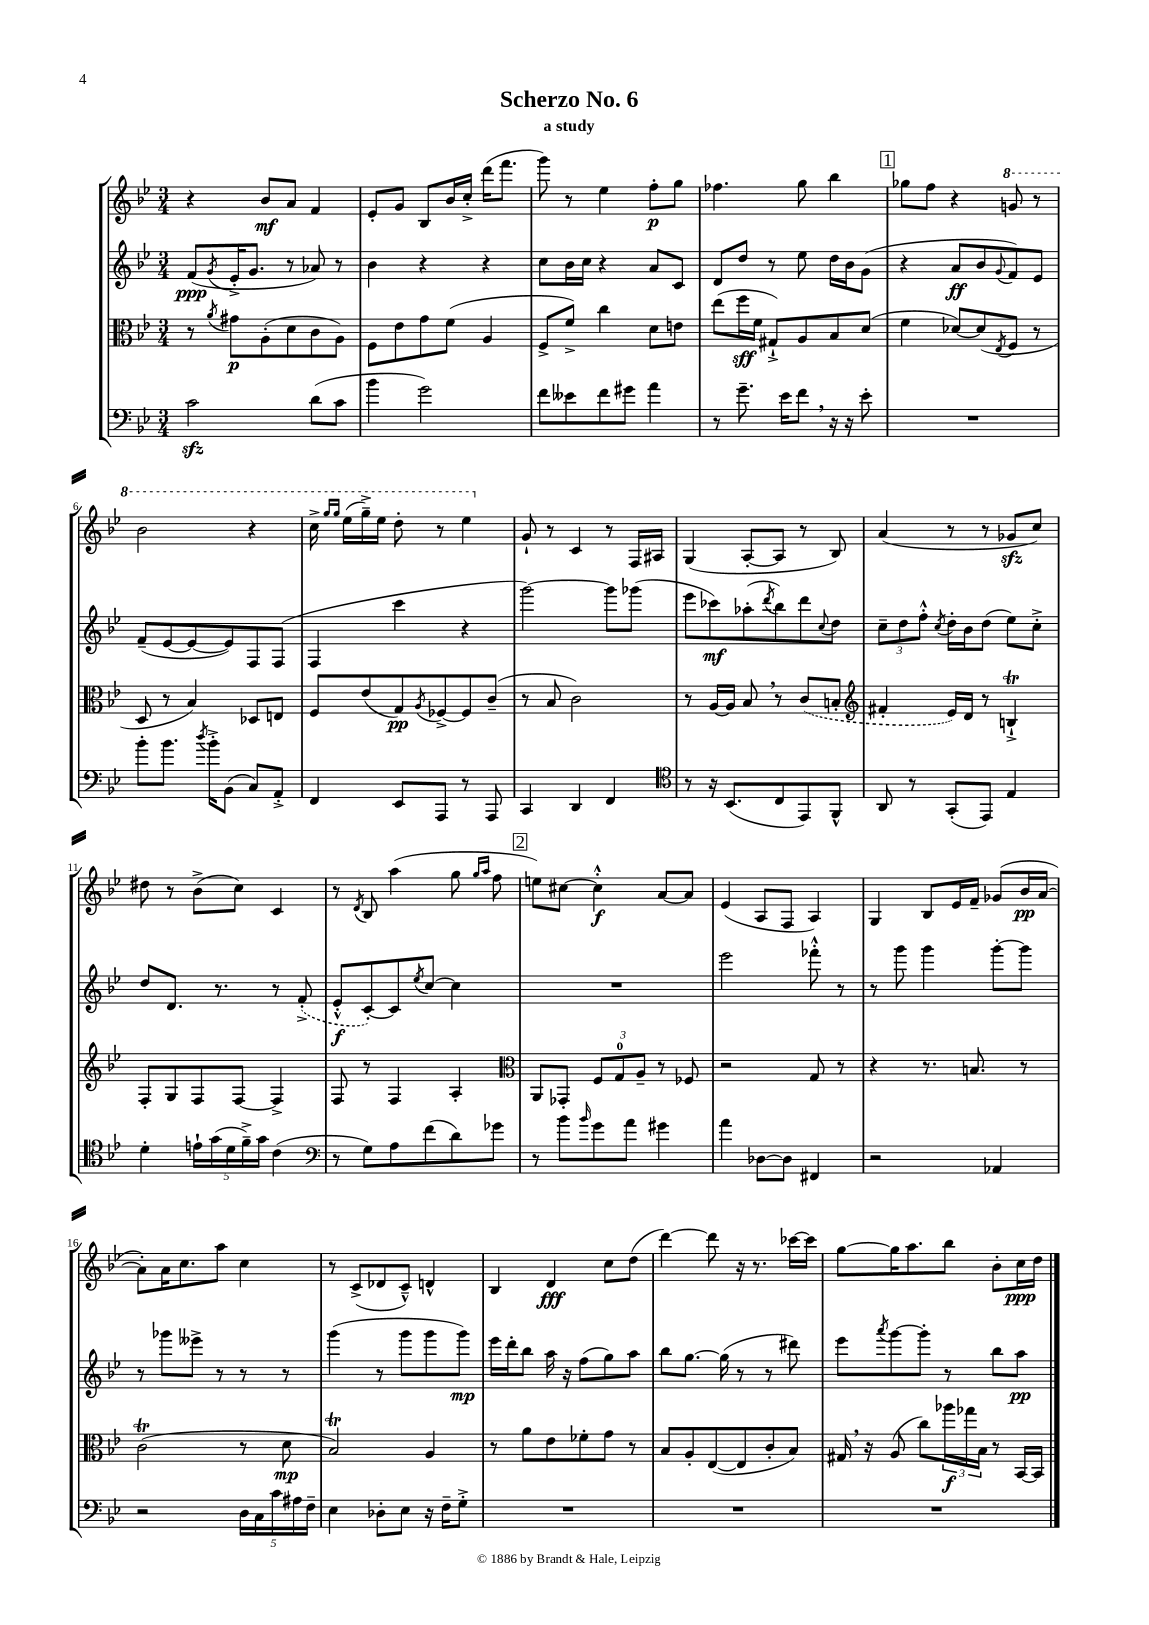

**kern	**kern	**dynam	**kern	**dynam	**kern	**dynam
*part4	*part3	*part3	*part2	*part2	*part1	*part1
*staff4	*staff3	*staff3	*staff2	*staff2	*staff1	*staff1
*clefF4	*clefC3	*	*clefG2	*	*clefG2	*
*k[b-e-]	*k[b-e-]	*	*k[b-e-]	*	*k[b-e-]	*
*M3/4	*M3/4	*	*M3/4	*	*M3/4	*
=1	=1	=1	=1	=1	=1	=1
2czz\	8r	.	(8f/L	ppp	4r	.
.	8qa/	.	8qg/	.	.	.
.	8g#X\L	p	16e-'^/K	.	.	.
.	.	.	8.g/J	.	.	.
.	(8A'\	.	.	.	8b-/L	mf
.	8d\	.	8r	.	8a/J	.
(8d\L	8c\	.	8a-X/)	.	4f/	.
8c\J	8A\J)	.	8r	.	.	.
=2	=2	=2	=2	=2	=2	=2
4b-\	8F\L	.	4b-\	.	8e-'/L	.
.	8e-\	.	.	.	8g/J	.
2g\)	8g\	.	4r	.	8B-/L	.
.	(8f\J	.	.	.	16b-/L	.
.	.	.	.	.	16cc'^/JJ	.
.	4A/	.	4r	.	(16ddd\KL	.
.	.	.	.	.	8.fff\J	.
=3	=3	=3	=3	=3	=3	=3
8f\L	8F^/L	.	8cc\L	.	8ggg\)	.
8e--X\	8f^/J)	.	16b-\L	.	8r	.
.	.	.	16cc\JJ	.	.	.
8f\	4cc\	.	4r	.	4ee-\	.
8g#X\J	.	.	.	.	.	.
4a\	8d\L	.	8a/L	.	8ff'\L	p
.	8en\J	.	8c/J	.	8gg\J	.
=4	=4	=4	=4	=4	=4	=4
8r	(8ee-\L	.	8d/L	.	4.ff-X\	.
8.g~\	16ff\L	sff	8dd/J	.	.	.
.	16f\JJ	.	.	.	.	.
.	8G#X`^/L)	.	8r	.	.	.
16e-\KL	.	.	.	.	.	.
8f,\J	8A/	.	8ee-\	.	8gg\	.
16r	8B-/	.	16dd\LL	.	4bb-\	.
16r	.	.	16b-\J	.	.	.
8e-'\	(8d/J	.	(8g\J	.	.	.
!!LO:REH:place=s1:t=1
=5	=5	=5	=5	=5	=5	=5
2.r	4f\	.	4r	.	8gg-X\L	.
.	.	.	.	.	8ff\J	.
.	[8d-X/L)	.	8a/L	ff	4r	.
.	(8d-/]	.	8b-/	.	.	.
.	8qE-/	.	8qqg/	.	.	.
*	*	*	*	*	*8va	*
.	8F/J	.	8f/)	.	8ggn/	.
.	8r	.	8e-/J	.	8r	.
!!LO:LB:g=z
=6	=6	=6	=6	=6	=6	=6
8b-'\L	8D/	.	(8f~/L	.	2bb-\	.
8.b-\J	8r	.	[8e-/	.	.	.
.	4B-/)	.	8e-/_	.	.	.
8qdd/	.	.	.	.	.	.
16b-'^\KL	.	.	.	.	.	.
(8BB-\J	.	.	8e-/])	.	.	.
8C/L)	8D-X/L	.	8F/	.	4r	.
8AA'^/J	8En/J	.	(8F/J	.	.	.
=7	=7	=7	=7	=7	=7	=7
4FF/	8F/L	.	4F/	.	16ccc^\	.
.	.	.	.	.	16qqggg/LL	.
.	.	.	.	.	16qqggg/JJ	.
.	.	.	.	.	(16eee-\LL	.
.	(8e-/	.	.	.	16ggg~^\)	.
.	.	.	.	.	16eee-\JJ	.
8EE-/L	8G/)	pp	4ccc\	.	8ddd'\	.
.	8qA/	.	.	.	.	.
8AAA/J	[8F-X^/	.	.	.	8r	.
8r	8F-/]	.	4r	.	4eee-\	.
8AAA/	(8c~/J	.	.	.	.	.
=8	=8	=8	=8	=8	=8	=8
*	*	*	*	*	*X8va	*
4CC/	8r	.	[2ggg\)	.	8g`/	.
.	8B-/	.	.	.	8r	.
4DD/	2c\)	.	.	.	4c/	.
4FF/	.	.	8ggg\L]	.	8r	.
.	.	.	(8ggg-X\J	.	16F/LL	.
.	.	.	.	.	16A#X/JJ	.
=9	=9	=9	=9	=9	=9	=9
*clefC4	*	*	*	*	*	*
8r	8r	.	8eee-\L	.	(4G/	.
16r	[16A/LL	.	8ccc-X\)	mf	.	.
(8.BB-/L	16A/JJ]	.	.	.	.	.
.	8B-,/	.	(8aa-X'\	.	[8A'/L	.
.	.	.	8qddd/	.	.	.
8C/	8r	.	8bb-\)	.	8A/J]	.
8EE-/)	(8c/L	.	8ddd\	.	8r	.
.	.	.	8qqcc/	.	.	.
8FF^^/J	8Bn'/J	.	8dd\J	.	8B-/)	.
=10	=10	=10	=10	=10	=10	=10
*	*clefG2	*	*	*	*	*
8AA/	4f#X'/	.	12cc~\L	.	(4a/	.
.	.	.	12dd\	.	.	.
8r	.	.	.	.	.	.
.	.	.	12ff'^^\J	.	.	.
.	.	.	8qcc/	.	.	.
(8GG'/L	16e-/LL)	.	16dd'\LL	.	8r	.
.	16d/JJ	.	16b-\J	.	.	.
8EE-/J)	8r	.	(8dd\J	.	8r	.
4E-/	4Bnt`^/	.	8ee-\L)	.	8g-Xzz/L	.
.	.	.	8cc'^\J	.	8cc/J)	.
!!LO:LB:g=z
=11	=11	=11	=11	=11	=11	=11
4d'\	8F'/L	.	8dd/L	.	8dd#X\	.
.	8G/	.	8.d/J	.	8r	.
20en`\LL	8F/	.	.	.	(8b-^\L	.
(20g\	.	.	.	.	.	.
.	.	.	8.r	.	.	.
20d\	.	.	.	.	.	.
.	[8F/J	.	.	.	8cc\J)	.
20f~^\)	.	.	.	.	.	.
20g\JJ	.	.	.	.	.	.
(4c\	4F^/]	.	8r	.	4c/	.
.	.	.	(8f'^/	.	.	.
=12	=12	=12	=12	=12	=12	=12
*clefF4	*	*	*	*	*	*
8r	8F/	.	8e-'^^/L	f	8r	.
.	.	.	.	.	8qd/	.
8G\L)	8r	.	[8c'/)	.	8B-/	.
8A\	4F/	.	8c/]	.	(4aa\	.
.	.	.	8qee-/	.	.	.
(8f\	.	.	[8cc/J	.	.	.
8d\)	4A'/	.	4cc\]	.	8gg\	.
.	.	.	.	.	16qqgg/LL	.
.	.	.	.	.	16qqaa/JJ	.
8g-X\J	.	.	.	.	8ff\	.
!!LO:REH:place=s1:t=2
=13	=13	=13	=13	=13	=13	=13
*	*clefC3	*	*	*	*	*
8r	8AA/L	.	2.r	.	8een\L)	.
8b-\L	8GG-X'/J	.	.	.	[8cc#X\J	.
16qqb-/	.	.	.	.	.	.
8g\	12F/L	.	.	.	4cc#'^^\]	f
.	12G/	.	.	.	.	.
8a\J	.	.	.	.	.	.
.	12A~/J	.	.	.	.	.
4g#X\	8r	.	.	.	[8a/L	.
.	8F-X/	.	.	.	8a/J]	.
=14	=14	=14	=14	=14	=14	=14
4a\	2r	.	2eee-\	.	(4e-/	.
[8D-X\L	.	.	.	.	8A/L	.
8D-\J]	.	.	.	.	8F/J	.
4FF#X/	8G/	.	8fff-X'^^\	.	4A/)	.
.	8r	.	8r	.	.	.
=15	=15	=15	=15	=15	=15	=15
2r	4r	.	8r	.	4G/	.
.	.	.	8ggg\	.	.	.
.	8.r	.	4ggg\	.	8B-/L	.
.	.	.	.	.	16e-/L	.
.	8.Bn/	.	.	.	16f~/JJ	.
4AA-X/	.	.	[8ggg'\L	.	(8g-X/L	.
.	8r	.	8ggg\J]	.	16b-/L	pp
.	.	.	.	.	[16a/JJ	.
!!LO:LB:g=z
=16	=16	=16	=16	=16	=16	=16
2r	(2cT\	.	8r	.	8a'\L])	.
.	.	.	8ggg-X\L	.	16a\K	.
.	.	.	.	.	8.cc\	.
.	.	.	8eee--X^\J	.	.	.
.	.	.	8r	.	8aa\J	.
20D\LL	8r	.	8r	.	4cc\	.
20C\	.	.	.	.	.	.
20c\	.	.	.	.	.	.
.	8d\	mp	8r	.	.	.
20A#X\	.	.	.	.	.	.
20F~\JJ	.	.	.	.	.	.
=17	=17	=17	=17	=17	=17	=17
4E-\	2B-T/)	.	(4ggg\	.	8r	.
.	.	.	.	.	(8c^/L	.
8D-X'\L	.	.	8r	.	8d-X/	.
8E-\J	.	.	8ggg\L	.	8c~^^/J)	.
16r	4A/	.	8ggg\	.	4dn^^/	.
16F~\KL	.	.	.	.	.	.
8G'^\J	.	.	8ggg\J)	mp	.	.
=18	=18	=18	=18	=18	=18	=18
2.r	8r	.	16eee-\LL	.	4B-/	.
.	.	.	16ddd'\J	.	.	.
.	8a\L	.	8bb-\J	.	.	.
.	8e-\	.	16aa\	.	4d/	fff
.	.	.	16r	.	.	.
.	8f-X'\	.	(8ff\L	.	.	.
.	8g\J	.	8gg\)	.	8cc\L	.
.	8r	.	8aa\J	.	(8dd\J	.
=19	=19	=19	=19	=19	=19	=19
2.r	8B-/L	.	8bb-\L	.	[4ddd\)	.
.	8A'/	.	[8.gg\J	.	.	.
.	([8E-/	.	.	.	8ddd\]	.
.	.	.	(16gg\]	.	.	.
.	8E-/]	.	8r	.	16r	.
.	.	.	.	.	8.r	.
.	8c'/	.	8r	.	.	.
.	8B-/J)	.	8ddd#X\)	.	[16ccc-X\LL	.
.	.	.	.	.	16ccc-\JJ]	.
=20	=20	=20	=20	=20	=20	=20
2.r	16G#X,/	.	8eee-\L	.	[8gg\L	.
.	16r	.	.	.	.	.
.	.	.	8qaaa/	.	.	.
.	(8A/	.	[8ggg\	.	16gg\K]	.
.	.	.	.	.	8.aa\	.
.	8cc\L)	.	8ggg'\J]	.	.	.
.	24aa-X\L	f	8r	.	8bb-\J	.
.	24gg-X\	.	.	.	.	.
.	24B-\JJ	.	.	.	.	.
.	8r	.	8bb-\L	.	8b-'\L	.
.	[16BB-/LL	.	8aa\J	pp	16cc\L	ppp
.	16BB-/JJ]	.	.	.	16dd\JJ	.
==	==	==	==	==	==	==
*-	*-	*-	*-	*-	*-	*-
